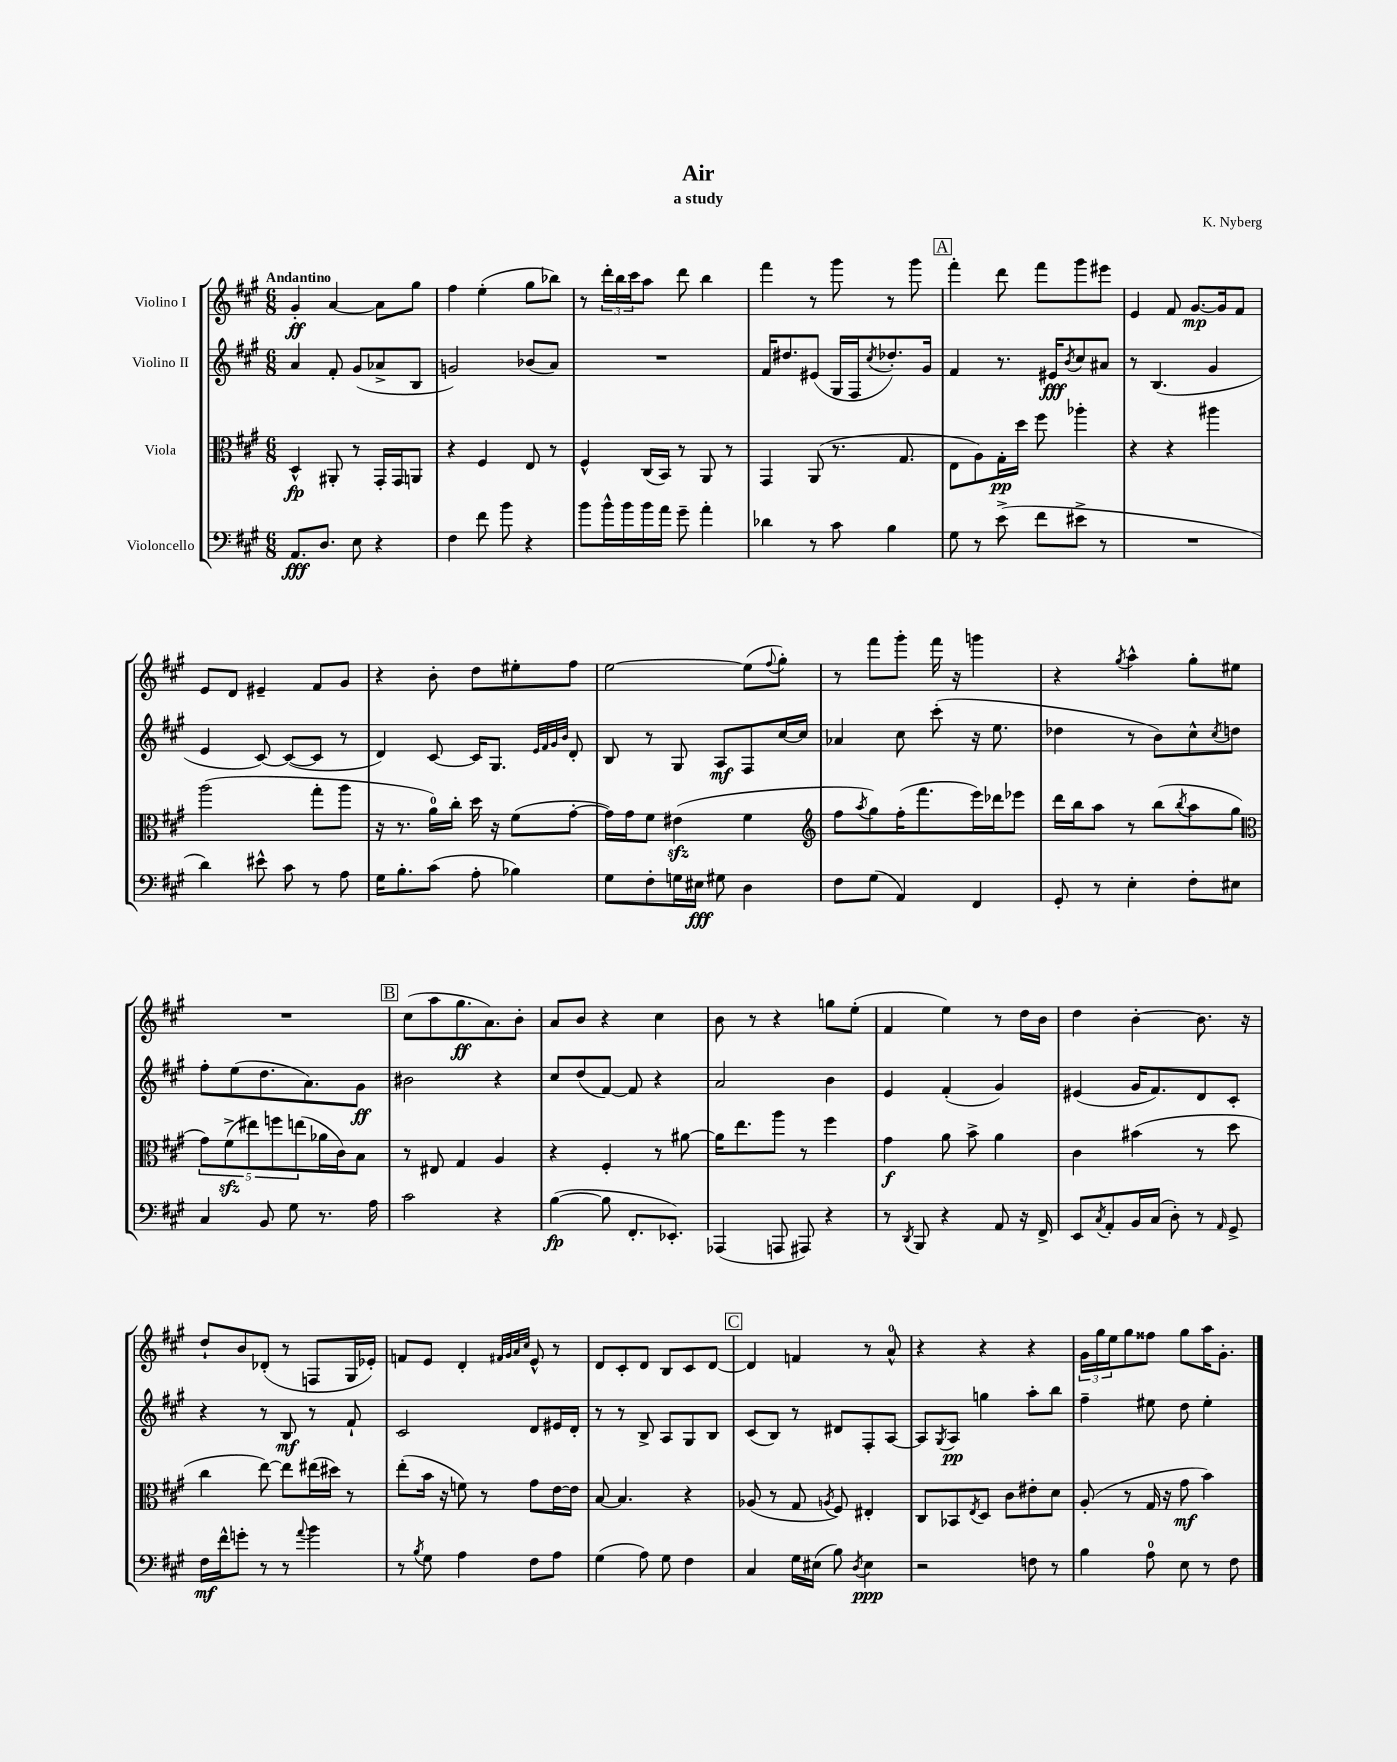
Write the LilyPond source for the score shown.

\header { title = "Air" composer = "K. Nyberg" subtitle = "a study" }
<<
\new StaffGroup <<
\new Staff = "s0" \with { instrumentName = "Violino I" } {
    \clef treble \key a \major \numericTimeSignature \time 6/8 \tempo "Andantino"
    gis'4-.\ff a'4~ a'8 gis''8 |
    fis''4 e''4-.( gis''8 bes''8) |
    r8 \tuplet 3/2 { d'''16-. b''16 cis'''16 } a''8 d'''8 b''4 |
    fis'''4 r8 gis'''8 r8 gis'''8 |
    \mark \markup { \box "A" } fis'''4-. d'''8 fis'''8 gis'''8 eis'''8 |
    e'4 fis'8 gis'8.~\mp gis'16 fis'8 |
    e'8 d'8 eis'4-- fis'8 gis'8 |
    r4 b'8-. d''8 eis''8-. fis''8 |
    e''2~ e''8( \appoggiatura { fis''8 } gis''8-.) |
    r8 fis'''8 gis'''8-. fis'''16 r16 g'''4 |
    r4 \acciaccatura { gis''8 } a''4-^ gis''8-. eis''8 |
    R2. |
    \mark \markup { \box "B" } cis''8( a''8 gis''8.\ff a'8.) b'8-. |
    a'8 b'8 r4 cis''4 |
    b'8 r8 r4 g''8 e''8-.( |
    fis'4 e''4) r8 d''16 b'16 |
    d''4 b'4~-. b'8. r16 |
    d''8-! b'8 des'8-.( r8 f8 gis16 ees'16-.) |
    f'8 e'8 d'4-. \grace { fis'32 gis'32 a'32 cis''32 } e'8-^ r8 |
    d'8 cis'8-. d'8 b8 cis'8 d'8~ |
    \mark \markup { \box "C" } d'4 f'4 r8 a'8-0-^ |
    r4 r4 r4 |
    \tuplet 3/2 { gis'16 gis''16 e''16 } gis''8 fisis''8 gis''8 a''16 gis'8.-. \bar "|." |
}
\new Staff = "s1" \with { instrumentName = "Violino II" } {
    \clef treble \key a \major \numericTimeSignature \time 6/8
    a'4 fis'8-. gis'8( aes'8-> b8 |
    g'2) bes'8( a'8) |
    R2. |
    fis'16 dis''8. eis'8( gis16 fis16 \acciaccatura { cis''8 } des''8.-.) gis'16 |
    \mark \markup { \box "A" } fis'4 r8. eis'16\fff \acciaccatura { b'8 } cis''8 ais'8 |
    r8 b4.( gis'4 |
    e'4 cis'8~) cis'8~( cis'8 r8 |
    d'4) cis'8~ cis'16 gis8. \grace { e'32 fis'32 gis'32 b'32 } d'8-. |
    b8 r8 gis8 a8\mf fis8 cis''16~ cis''16 |
    aes'4 cis''8 cis'''8-.( r16 e''8. |
    des''4 r8 b'8) cis''8-^ \acciaccatura { cis''8 } d''8 |
    fis''8-. e''8( d''8. a'8.) gis'8\ff |
    \mark \markup { \box "B" } bis'2 r4 |
    cis''8 d''8( fis'8~) fis'8 r4 |
    a'2 b'4 |
    e'4 fis'4-.( gis'4) |
    eis'4( gis'16 fis'8.) d'8 cis'8-. |
    r4 r8 b8\mf r8 fis'8-! |
    cis'2 d'8 eis'16 d'16-. |
    r8 r8 b8-> a8 gis8 b8 |
    \mark \markup { \box "C" } cis'8( b8) r8 dis'8 fis8-. a8~ |
    a8 \acciaccatura { gis8 } a8\pp g''4 a''8-. b''8 |
    fis''4-- eis''8 d''8 eis''4-. \bar "|." |
}
\new Staff = "s2" \with { instrumentName = "Viola" } {
    \clef alto \key a \major \numericTimeSignature \time 6/8
    d4-^\fp ais,8-. r8 gis,16-. gis,16 a,8 |
    r4 fis4 e8 r8 |
    fis4-^ cis16( b,16) r8 a,8 r8 |
    gis,4 a,8( r8. gis8. |
    \mark \markup { \box "A" } e8 a8) gis16-.\pp d''16 fis''8 aes''4-. |
    r4 r4 ais''4 |
    a''2( gis''8-. a''8 |
    r16 r8. a'16-0) cis''16-. d''16 r16 fis'8( gis'8~-. |
    gis'16) gis'16 fis'8 eis'4\sfz( fis'4 |
    \clef treble fis''8 \acciaccatura { a''8 } gis''8) fis''16-.( fis'''8. e'''16) des'''16 ees'''8 |
    d'''16 b''16 a''8 r8 b''8( \acciaccatura { b''8 } a''8 gis''8 |
    \clef alto \tuplet 5/4 { gis'8) fis'8->\sfz( eis''8) f''8 e''8( } aes'16 cis'16) b8 |
    \mark \markup { \box "B" } r8 eis8 gis4 a4 |
    r4 fis4-. r8 ais'8~ |
    ais'16 e''8. a''8 r8 fis''4 |
    gis'4\f a'8 b'8-> a'4 |
    cis'4 bis'4( r8 d''8 |
    cis''4 e''8~) e''8 eis''16( dis''16) r8 |
    e''8-.( b'16 r16 f'8) r8 gis'8 e'16~ e'16 |
    b8~ b4. r4 |
    \mark \markup { \box "C" } aes8( r8 gis8 \acciaccatura { a8 } fis8) eis4-. |
    cis8 bes,8 \acciaccatura { e8 } d8 cis'8 eis'8-. d'8 |
    a8-.( r8 gis16 r16 gis'8\mf b'4) \bar "|." |
}
\new Staff = "s3" \with { instrumentName = "Violoncello" } {
    \clef bass \key a \major \numericTimeSignature \time 6/8
    a,8.\fff d8. e8 r4 |
    fis4 fis'8 b'8 r4 |
    b'8 b'16-^ b'16 b'16 a'16 gis'8-- a'4-. |
    des'4 r8 cis'8 b4 |
    \mark \markup { \box "A" } gis8 r8 e'8->( fis'8 eis'8-> r8 |
    R2. |
    d'4) eis'8-^ cis'8 r8 a8 |
    gis16 b8.-. cis'8( a8-. bes4) |
    gis8 fis8-. g16 eis16\fff gis8 d4 |
    fis8 gis8( a,4) fis,4 |
    gis,8-. r8 e4-. fis8-. eis8 |
    cis4 b,8 gis8 r8. a16 |
    \mark \markup { \box "B" } cis'2 r4 |
    b4~\fp( b8 fis,8.-. ees,8.-.) |
    aes,,4( a,,8 ais,,8) r4 |
    r8 \acciaccatura { d,8 } b,,8 r4 a,8 r16 fis,16-> |
    e,8 \acciaccatura { cis8 } a,8-. b,16 cis16( d8-.) r8 \grace { a,16 } gis,8-> |
    fis16\mf fis'16-^ g'8-. r8 r8 \appoggiatura { a'8 } b'4 |
    r8 \acciaccatura { b8 } gis8 a4 fis8 a8 |
    gis4( a8) gis8 fis4 |
    \mark \markup { \box "C" } cis4 gis16 eis16( b8) \acciaccatura { d8 } eis4\ppp |
    r2 f8 r8 |
    b4 a8-0 e8 r8 fis8 \bar "|." |
}
>>
>>
\layout { \context { \Score \remove "Bar_number_engraver" } }
